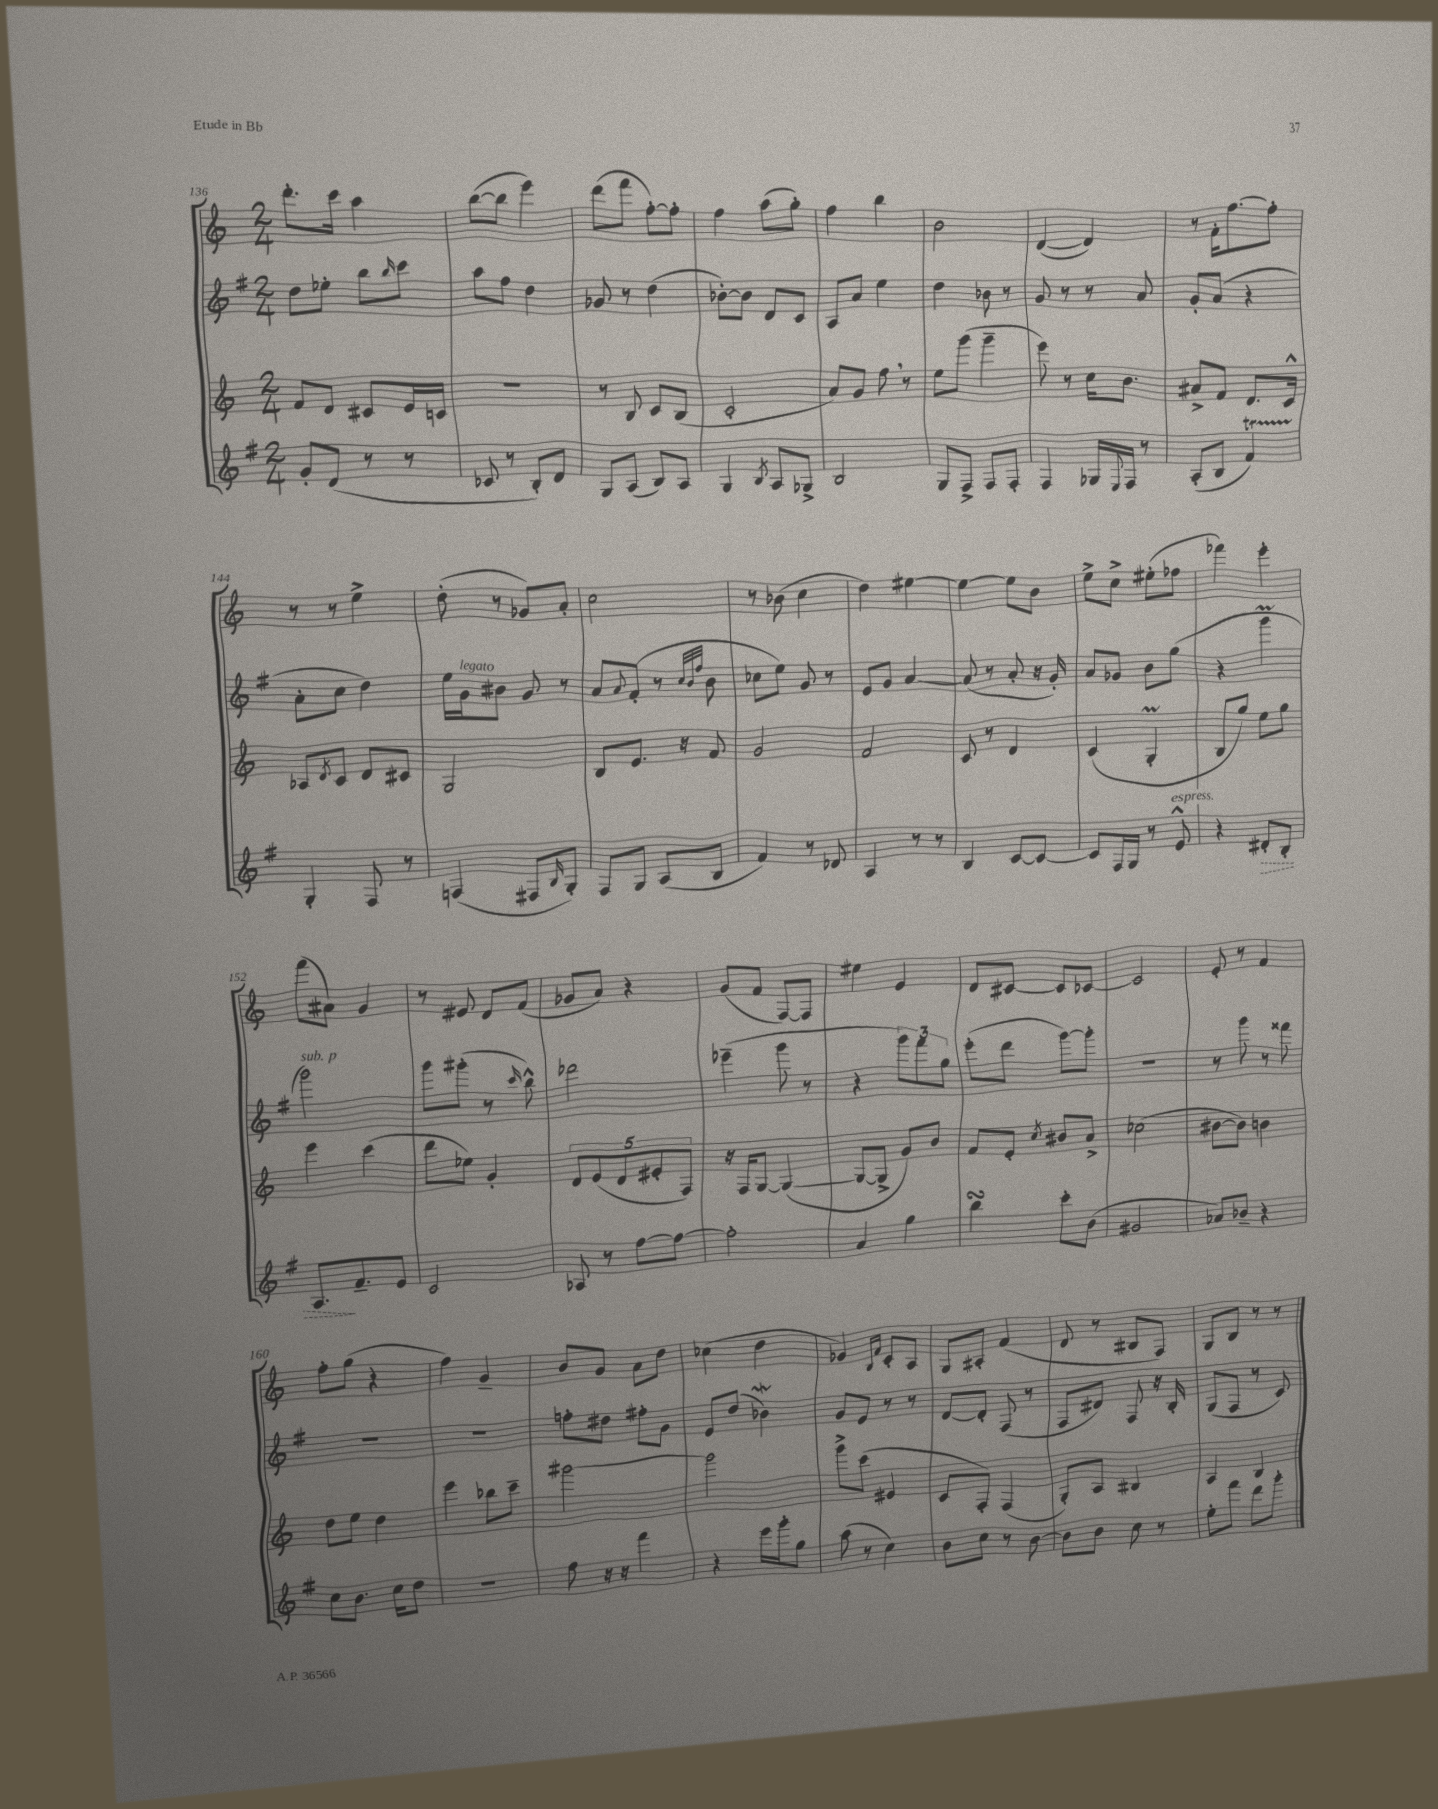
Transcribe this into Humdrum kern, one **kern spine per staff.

**kern	**kern	**kern	**kern
*staff4	*staff3	*staff2	*staff1
*clefG2	*clefG2	*clefG2	*clefG2
*k[f#]	*k[]	*k[f#]	*k[]
*M2/4	*M2/4	*M2/4	*M2/4
8g'/L	8f/L	8dd\L	8.ddd'\L
(8d/J	8d/J	8ee-'\J	.
.	.	.	16ccc\Jk
8r	8c#/L	8bb\L	4aa\
.	.	16qqbb/	.
8r	16e/L	8ccc\J	.
.	16c/JJ	.	.
=	=	=	=
8c-/	2r	8aa\L	([8bb\L
8r	.	8ff#\J	8bb\]J
8B'/L)	.	4dd\	4eee\)
8d/J	.	.	.
=	=	=	=
8G/L	8r	8g-/	(8ddd\L
(8A/J	8B/	8r	8fff\J
8B/L)	8c/L	(4dd\	[8ff'\L)
8A/J	(8B/J	.	8ff'\]J
=	=	=	=
4G/	2c'/	[8b-'\L)	4ff\
.	.	8b-\]J	.
8qB/	.	.	.
8A/L	.	8d/L	(8aa\L
8G-^/J	.	8c/J	8gg'\J)
=	=	=	=
2B/	8a/L)	8A/L	4ff\
.	8g/J	8a/J	.
.	8ff\	4ee\	4bb\
.	8r	.	.
=	=	=	=
8G/L	8ee\L	4dd\	2b\
8F#^/J	(8ggg\J	.	.
8F#/L	4ggg~\	8b-\	.
8F#'/J	.	8r	.
=	=	=	=
4F#/	8eee\)	8g/	([4d/
.	8r	8r	.
16G-/LL	16cc\LK	8r	4d/])
8qqE/	.	.	.
16F#/JJ	8.b\J	.	.
8r	.	8a/	.
=	=	=	=
(8A'/L	8a#^/L	8g'/L	8r
8B/J	8f/J	(8a/J	16f'\LK
.	.	.	[8.ff\
4f#/)	8.d/L	4r	.
.	.	.	8ff'\]J
.	16c^^/Jk	.	.
=	=	=	=
4G'/	8A-/L	8a'\L	8r
.	8qd/	.	.
.	8c/J	8cc\J	8r
8F#/	8d/L	4dd\)	4ee^\
8r	8c#/J	.	.
=	=	=	=
(4F/	2G/	16ee\LL	(8dd'\
.	.	16g\J	.
.	.	8b#\J	8r
8F#/L	.	8g/	8g-/L)
16qqB/	.	.	.
8G'/J)	.	8r	8a'/J
=	=	=	=
8F#/L	8B/L	8a/L	2cc\
.	.	8qqa/	.
8G/J	8.e/J	(8f#'/J	.
(8A/L	.	8r	.
.	16r	.	.
.	.	32qqcc/LLL	.
.	.	32qqb/	.
.	.	32qqff#/JJJ	.
8B/J	8f/	8b\	.
=	=	=	=
4f#/)	2g/	8cc-\L	8r
.	.	8ee\J)	(8b-\
8r	.	8g/	4cc\
8d-/	.	8r	.
=	=	=	=
4A/	2f/	8e/L	4dd\)
.	.	8g/J	.
8r	.	[4a/	[4ee#\
8r	.	.	.
=	=	=	=
4B/	8c/	(8a/]	4ee#\_
.	8r	8r	.
[8c/L	4d/	8a'/	8ee#\]L
8c/_J	.	16r	8b\J
.	.	16g'/)	.
=	=	=	=
8c/]L	(4c/	8a/L	8ee^\L
16F#/L	.	8g-/J	8cc^\J
16G/JJ	.	.	.
8r	4G'/	8b\L	(8ee#'\L
8e^^/	.	(8gg\J	8ff-\J
=	=	=	=
4r	8B/L	4r	4fff-\)
.	8gg/J)	.	.
8d#'/L	8ee\L	4ggg\	4eee'\
8B'/J	8gg\J	.	.
=	=	=	=
8.A/L	4eee\	2ggg\)	(8fff\L
.	.	.	8a#\J)
8.f#~/	.	.	.
.	(4ccc\	.	4g/
8e/J	.	.	.
=	=	=	=
2c/	8ddd\L	8ggg\L	8r
.	8ee-\J)	(8ggg#'\J	8e#/
.	4g'/	8r	8d/L
.	.	16qqccc/	.
.	.	8bb^^\)	(8f/J
=	=	=	=
8A-/	10d/L	2ddd-\	8g-/L
.	(10e/	.	.
8r	.	.	8a/J)
.	10d/	.	.
[8ff#\L	.	.	4r
.	10e#'/	.	.
8ff#\_J	.	.	.
.	10F/J)	.	.
=	=	=	=
2ff#'\]	16r	(4eee-~\	(8g/L
.	16F/LK	.	.
.	[8G/J	.	8f/J
.	(4G/_	8ggg\	[8F/L)
.	.	8r	8F/]J
=	=	=	=
4a/	8G/_L	4r	4ee#\
.	8G^/]J	.	.
4gg\	8g/L)	12ggg\L)	4e/
.	.	12fff#\	.
.	8b/J	.	.
.	.	12gg\J	.
=	=	=	=
4bb\	8f/L	(8eee'\L	8d/L
.	8e'/J	8ddd\J	[8c#/J
.	8qcc/	.	.
8ccc'\L	8b#/L	[8ggg\L)	8c#/]L
(8b\J	8a^/J	8ggg'\]J	[8c-/J
=	=	=	=
2g#/	(2cc-\	2r	2c-/]
=	=	=	=
8a-/L)	[8b#\L	8r	8e'/
8b-~/J	8b#\]J)	8ggg\	8r
4r	4b\	8r	4f/
.	.	8fff##\	.
=	=	=	=
8cc\L	8dd\L	2r	8ff'\L
8.b\J	8ee\J	.	(8gg\J
.	4dd\	.	4r
16cc\LK	.	.	.
8dd\J	.	.	.
=	=	=	=
2r	4eee\	2r	4ff\)
.	8bb-\L	.	4g~/
.	8ccc~\J	.	.
=	=	=	=
8ff#\	[2ggg#\	8ff'\L	8b/L
16r	.	8dd#\J	8g/J
16r	.	.	.
4fff#\	.	8ff#'\L	8a\L
.	.	8g\J	8dd\J
=	=	=	=
4r	2ggg#\]	8e/L	(4cc-\
.	.	(8dd/J	.
16eee\LL	.	4b-\)	4dd\
16ggg'\J	.	.	.
8gg\J	.	.	.
=	=	=	=
(8aa\	8ggg^\L	8g/L	4g-/)
8r	(8ccc\J	8e/J	.
.	.	.	16qqB/LL
.	.	.	16qqf/JJ
4cc\)	4e#/	8r	8c'/L
.	.	8r	8A/J
=	=	=	=
8b\L	8c/L	[8d/L	8G/L
8cc\J	8F'/J)	8d'/]J	8A#'/J
8r	(4F/	(8F#/	(4f/
[8b\	.	8r	.
=	=	=	=
8b\]L	8G'/L)	8F#/L	8d/
8b\J	8A/J	8d#/J)	8r
8cc\	4B#/	8F#/	8B#/L
8r	.	16r	8F/J)
.	.	16B'/	.
=	=	=	=
8ee'\L	4A/	(8G/L	8G/L
8fff#\J	.	8F#/J	8B/J
8ddd\L	4B/	8r	8r
8ggg'\J	.	8c/)	8r
==	==	==	==
*-	*-	*-	*-
